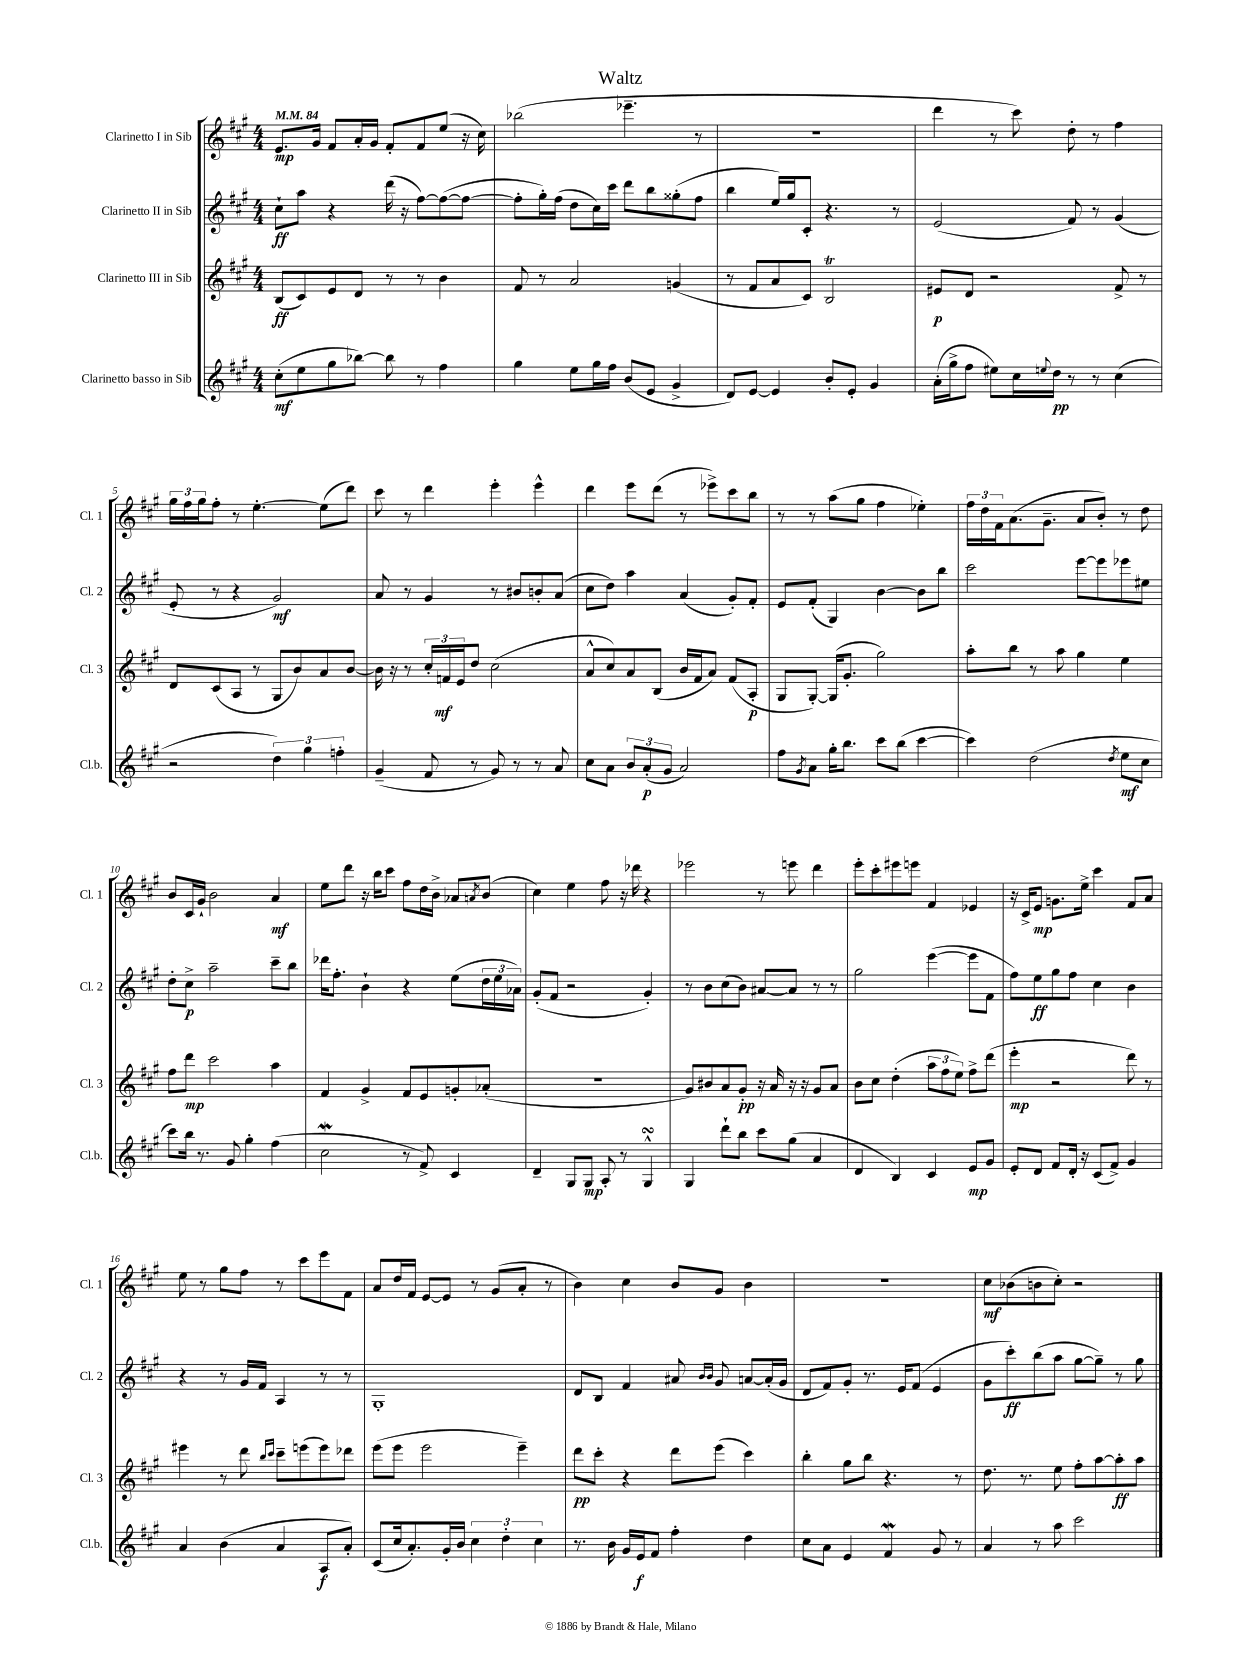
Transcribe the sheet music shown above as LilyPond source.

\header { title = "Waltz" }
<<
\new StaffGroup <<
\new Staff = "s0" \with { instrumentName = "Clarinetto I in Sib" shortInstrumentName = "Cl. 1" } {
    \clef treble \key a \major \numericTimeSignature \time 4/4 \tempo 4 = 84
    e'8.\mp gis'16 fis'8 a'16-. gis'16 fis'8-. fis'8 e''8( r16 cis''16) |
    bes''2( ees'''4.-- r8 |
    R1 |
    d'''4 r8 cis'''8) d''8-. r8 fis''4 |
    \tuplet 3/2 { gis''16 fis''16 gis''16 } fis''8-. r8 e''4.~-. e''8( d'''8) |
    cis'''8 r8 d'''4 e'''4-. e'''4-^ |
    d'''4 e'''8 d'''8( r8 ees'''8->) cis'''8 b''8 |
    r8 r8 a''8( gis''8 fis''4 ees''4-.) |
    \tuplet 3/2 { fis''16 d''16 fis'16 } a'8.( gis'8.-- a'8 b'8-.) r8 d''8 |
    b'8 cis'16 gis'16-! b'2 a'4\mf |
    e''8 d'''8 r16 b''16 cis'''8 fis''8 d''16 b'16-> aes'8 \acciaccatura { a'8 } b'8( |
    cis''4) e''4 fis''8 r16 des'''16 r4 |
    ees'''2 r8 e'''8 d'''4 |
    e'''8-. cis'''8-. eis'''8 e'''8 fis'4 ees'4 |
    r16 cis'16-> e'8\mp g'8. e''16-> cis'''4 fis'8 a'8 |
    e''8 r8 gis''8 fis''8 r8 cis'''8 e'''8 fis'8 |
    a'8 d''16 fis'16 e'8~ e'8 r8 gis'8( a'8-. r8 |
    b'4) cis''4 b'8 gis'8 b'4 |
    R1 |
    cis''8\mf bes'8( b'8 cis''8-.) r2 \bar "|." |
}
\new Staff = "s1" \with { instrumentName = "Clarinetto II in Sib" shortInstrumentName = "Cl. 2" } {
    \clef treble \key a \major \numericTimeSignature \time 4/4
    cis''8-!\ff a''8 r4 d'''16( r16 fis''8~) fis''8~( fis''8~ |
    fis''8-. gis''16-.) fis''16( d''8 cis''16) cis'''16 d'''8 b''8 gisis''8-.( fis''8 |
    b''4 e''16) gis''16 cis'8-. r4. r8 |
    e'2( fis'8) r8 gis'4( |
    e'8-. r8 r4 gis'2\mf) |
    a'8 r8 gis'4 r8 bis'8 b'8-. a'8( |
    cis''8 d''8) a''4 a'4( gis'8-.) fis'8-. |
    e'8 fis'8-.( gis4) b'4~ b'8 b''8 |
    cis'''2 e'''8~ e'''8 ees'''8 eis''8 |
    d''8-. cis''8->\p a''2-- cis'''8-- b''8 |
    des'''16 fis''8.-. b'4-! r4 e''8( \tuplet 3/2 { d''16 e''16 aes'16) } |
    gis'8-.( fis'8 r2 gis'4-.) |
    r8 b'8 cis''8( b'8) ais'8~ ais'8 r8 r8 |
    gis''2 e'''4~( e'''8 fis'8 |
    fis''8) e''8\ff gis''8 fis''8 cis''4 b'4 |
    r4 r8 gis'16 fis'16 a4 r8 r8 |
    gis1-. |
    d'8 b8 fis'4 ais'8 \grace { b'16 b'16 } gis'8 a'8~ a'16-.( gis'16 |
    d'8 fis'8) gis'8-. r8. e'16 fis'8( e'4 |
    gis'8 cis'''8-.\ff) b''8( a''8 gis''8~ gis''8--) r8 gis''8 \bar "|." |
}
\new Staff = "s2" \with { instrumentName = "Clarinetto III in Sib" shortInstrumentName = "Cl. 3" } {
    \clef treble \key a \major \numericTimeSignature \time 4/4
    b8\ff( cis'8) e'8 d'8 r8 r8 b'4 |
    fis'8 r8 a'2 g'4( |
    r8 fis'8 a'8 cis'8) b2\trill |
    eis'8\p d'8 r2 fis'8-> r8 |
    d'8 cis'8( a8 r8 gis8 b'8) a'8 b'8~ |
    b'16 r16 r8 \tuplet 3/2 { cis''16-. f'16\mf e'16 } d''8 cis''2( |
    a'8-^ cis''8) a'8 b8( b'16 fis'16 a'8) fis'8( a8-.\p |
    gis8 gis8~-.) gis16( gis'8.-. gis''2) |
    a''8-. b''8 r8 a''8 gis''4 e''4 |
    fis''8 d'''8\mp cis'''2 a''4 |
    fis'4 gis'4-> fis'8 e'8 g'8-. aes'8-.( |
    R1 |
    gis'8) bis'8 a'8 gis'8-.\pp r16 a'16 r16 r16 gis'8 a'8 |
    b'8 cis''8 d''4-.( \tuplet 3/2 { a''8 fis''8 e''8) } fis''8-> d'''8( |
    e'''4-.\mp r2 d'''8) r8 |
    eis'''4 r8 d'''8 \grace { b''16 cis'''16 } cis'''8-- e'''8( e'''8) des'''8 |
    e'''8( e'''8 e'''2 e'''4--) |
    d'''8\pp cis'''8-. r4 d'''8 e'''8( cis'''4) |
    b''4-. gis''8 b''8 r4. r8 |
    d''8. r8. e''8 fis''8-. a''8~ a''8-.\ff a''8 \bar "|." |
}
\new Staff = "s3" \with { instrumentName = "Clarinetto basso in Sib" shortInstrumentName = "Cl.b." } {
    \clef treble \key a \major \numericTimeSignature \time 4/4
    cis''8-.\mf( e''8 gis''8 bes''8~) bes''8 r8 fis''4 |
    gis''4 e''8 gis''16 fis''16 b'8( e'8 gis'4-> |
    d'8) e'8~ e'4 b'8-. e'8-. gis'4 |
    a'16-.( gis''16-> fis''8 eis''8) cis''16 \appoggiatura { e''8 } d''16\pp r8 r8 cis''4( |
    r2 \tuplet 3/2 { d''4) gis''4 f''4-. } |
    gis'4--( fis'8 r8 gis'8) r8 r8 a'8 |
    cis''8 a'8 \tuplet 3/2 { b'8 a'8-.\p( gis'8 } a'2) |
    fis''8 \acciaccatura { gis'8 } a'8 gis''16-. b''8. cis'''8 b''8( cis'''4~ |
    cis'''4) d''2( \acciaccatura { d''8 } e''8\mf cis''8 |
    cis'''8) b''16 r8. gis'8 gis''4-. fis''4( |
    cis''2\mordent r8 fis'8->) cis'4 |
    d'4-- gis8 gis8\mp a8-. r8 gis4-^\turn |
    gis4 d'''8-! b''8 cis'''8 gis''8( a'4 |
    d'4 b4) cis'4 e'8\mp gis'8 |
    e'8-. d'8 fis'8 d'16-. r16 cis'8( fis'8->) gis'4 |
    a'4 b'4( a'4 a8\f a'8-.) |
    cis'8( cis''16 a'8.-.) gis'16-. b'16 \tuplet 3/2 { cis''4 d''4-. cis''4 } |
    r8. b'16 gis'16 e'16\f fis'8 fis''4-. d''4 |
    cis''8 a'8 e'4 fis'4\mordent gis'8 r8 |
    a'4 r8 a''8 cis'''2 \bar "|." |
}
>>
>>
